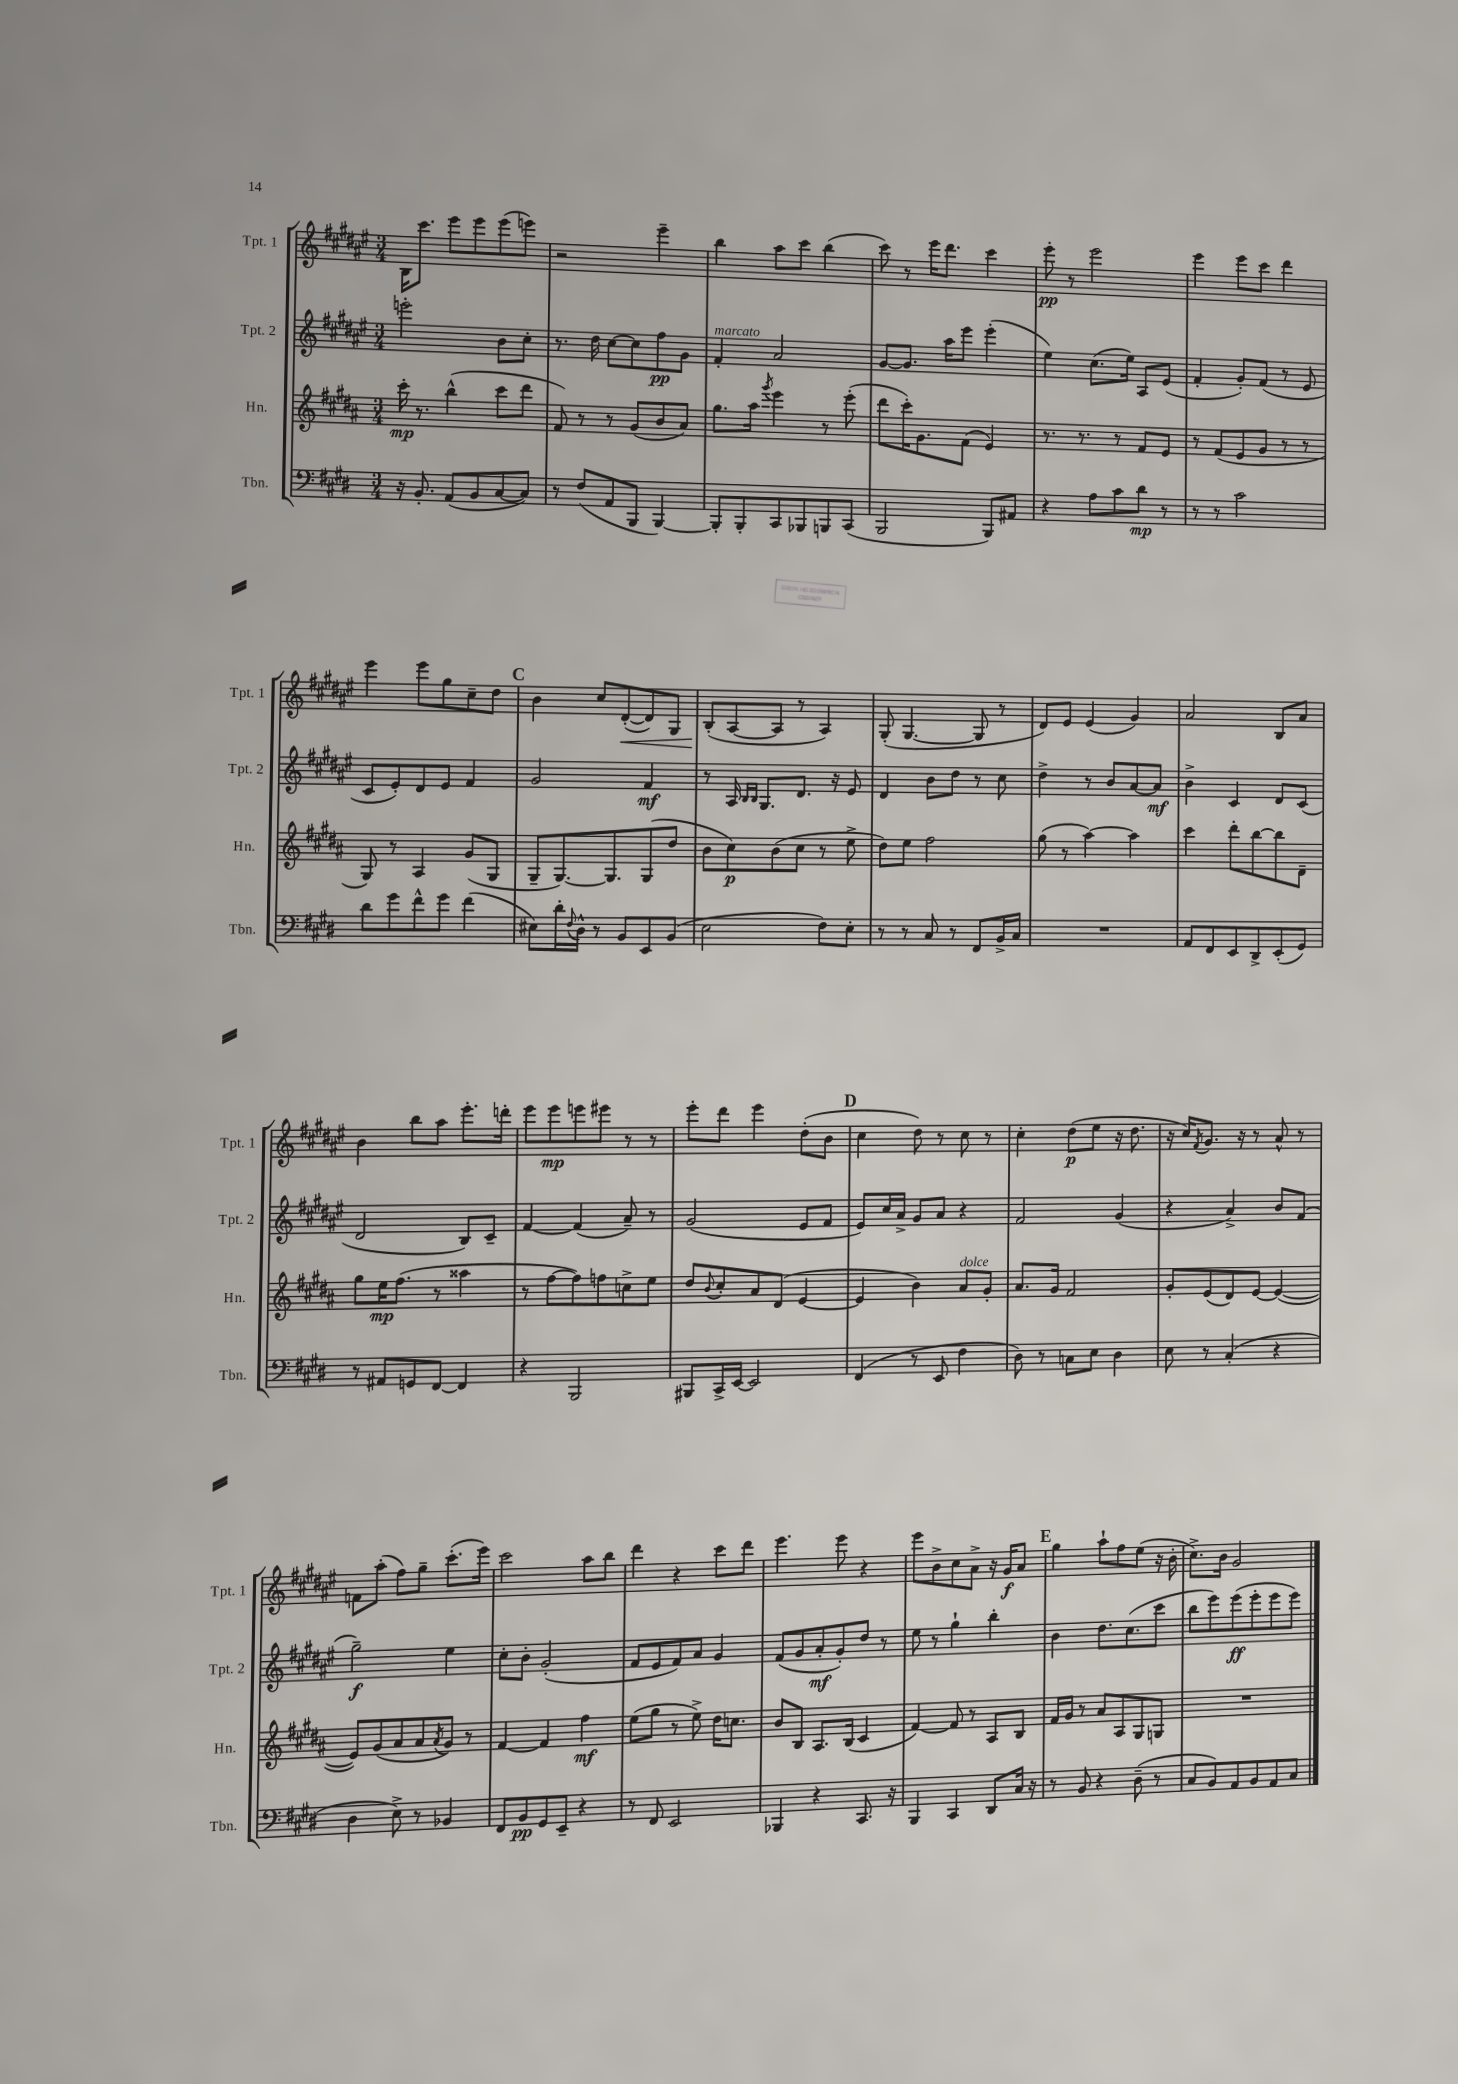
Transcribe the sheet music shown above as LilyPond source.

<<
\new StaffGroup <<
\new Staff = "s0" \with { instrumentName = "Tpt. 1" shortInstrumentName = "Tpt. 1" } {
    \clef treble \key fis \major \numericTimeSignature \time 3/4
    b16 cis'''8. eis'''8 eis'''8 eis'''8( e'''8) |
    r2 eis'''4-- |
    b''4 ais''8 cis'''8 b''4( |
    cis'''8) r8 eis'''16 dis'''8. cis'''4 |
    eis'''8-.\pp r8 eis'''2 |
    eis'''4 eis'''8 cis'''8 dis'''4 |
    eis'''4 eis'''8 gis''8 cis''8-- dis''8 |
    \mark \markup { \bold "C" } b'4 cis''8 dis'8~-.\<( dis'8) gis8 |
    b8-.\!( ais8~ ais8 r8 ais4) |
    gis8-.( gis4.~ gis8 r8 |
    dis'8) eis'8 eis'4( gis'4) |
    ais'2 b8 ais'8 |
    b'4 b''8 ais''8 eis'''8.-. d'''16-. |
    eis'''8 eis'''8\mp e'''8 eis'''8 r8 r8 |
    eis'''8-. dis'''8 eis'''4 dis''8-.( b'8 |
    \mark \markup { \bold "D" } cis''4 dis''8) r8 cis''8 r8 |
    cis''4-. dis''8\p( eis''8 r16 dis''8. |
    r16 cis''16) \acciaccatura { fis'8 } gis'8. r16 r8 ais'8-^ r8 |
    f'8 ais''8-.( fis''8) gis''8-- cis'''8.-.( eis'''16) |
    cis'''2 ais''8 b''8 |
    dis'''4 r4 cis'''8 dis'''8 |
    eis'''4. eis'''8 r4 |
    eis'''8 b'8-> cis''8 ais'8-> r16 gis'16\f ais'8 |
    \mark \markup { \bold "E" } gis''4 ais''8-! fis''8 eis''8( r16 b'16-. |
    cis''8.->) b'16 gis'2 \bar "|." |
}
\new Staff = "s1" \with { instrumentName = "Tpt. 2" shortInstrumentName = "Tpt. 2" } {
    \clef treble \key fis \major \numericTimeSignature \time 3/4
    e'''2-. b'8 cis''8-. |
    r8. dis''16 cis''8~ cis''8 fis''8\pp gis'8 |
    fis'4-.^\markup { \italic "marcato" } ais'2 |
    gis'8~ gis'8. ais''16 eis'''8 eis'''4-.( |
    eis''4) cis''8.( eis''16) ais8 eis'8( |
    fis'4-. gis'8-.) fis'8( r8 eis'8 |
    cis'8 eis'8-.) dis'8 eis'8 fis'4 |
    \mark \markup { \bold "C" } gis'2 fis'4\mf |
    r8 ais16 \grace { b16 b16 } gis8. dis'8. r16 eis'8 |
    dis'4 b'8 dis''8 r8 cis''8 |
    dis''4-> r8 b'8 ais'8~ ais'8\mf |
    b'4-> cis'4 dis'8 cis'8( |
    dis'2 b8) cis'8-- |
    fis'4~ fis'4( ais'8--) r8 |
    gis'2( eis'8 fis'8 |
    \mark \markup { \bold "D" } eis'8) cis''16 ais'16-> gis'8 ais'8 r4 |
    fis'2 gis'4( |
    r4 ais'4->) b'8 fis'8( |
    gis''2--\f) eis''4 |
    cis''8-. b'8-. gis'2-.( |
    fis'8 eis'8 fis'8) ais'8 gis'4 |
    fis'8( gis'8 ais'8-.\mf gis'8-.) dis''8 r8 |
    eis''8 r8 gis''4-! b''4-. |
    \mark \markup { \bold "E" } b'4 dis''8. cis''8.( cis'''8 |
    b''8 eis'''8) eis'''8\ff( eis'''8-. eis'''8 eis'''8) \bar "|." |
}
\new Staff = "s2" \with { instrumentName = "Hn." shortInstrumentName = "Hn." } {
    \clef treble \key b \major \numericTimeSignature \time 3/4
    cis'''16-.\mp r8. b''4-^( cis'''8 dis'''8 |
    fis'8) r8 r8 gis'8( b'8 ais'8) |
    gis''8. ais''16 \acciaccatura { gis'''8 } e'''4 r8 e'''8-.( |
    dis'''8 cis'''16-.) gis'8. fis'8( e'4) |
    r8. r8. r8 fis'8 e'8 |
    r8 fis'8( e'8 gis'8 r8 r8 |
    gis8) r8 ais4 gis'8( gis8 |
    \mark \markup { \bold "C" } gis8-- gis8.~) gis8. gis8( dis''8 |
    b'8 cis''8\p) b'8( cis''8 r8 e''8-> |
    dis''8) e''8 fis''2 |
    gis''8( r8 ais''4~) ais''4 |
    cis'''4 dis'''8-. b''8~ b''8 dis'8-- |
    gis''8 e''16\mp fis''8.( r8 aisis''4 |
    r8 fis''8~ fis''8) f''8 c''8-> e''8 |
    dis''8 \appoggiatura { b'8 } cis''8-. ais'8 dis'8( e'4~ |
    \mark \markup { \bold "D" } e'4 b'4) ais'8^\markup { \italic "dolce" } gis'8-. |
    ais'8. gis'16 fis'2 |
    gis'8-. e'8( dis'8) e'8~ e'4~( |
    e'8) gis'8( ais'8 ais'8 \acciaccatura { ais'8 } gis'8) r8 |
    fis'4~ fis'4 fis''4\mf |
    e''8( gis''8 r8 e''8->) dis''16 c''8. |
    b'8 b8 ais8. b16( cis'4 |
    fis'4~) fis'8 r8 ais8 b8 |
    \mark \markup { \bold "E" } fis'16 gis'16 r8 ais'8 ais8 gis8 g8 |
    R2. \bar "|." |
}
\new Staff = "s3" \with { instrumentName = "Tbn." shortInstrumentName = "Tbn." } {
    \clef bass \key e \major \numericTimeSignature \time 3/4
    r16 b,8.-. a,8( b,8 cis8~ cis8) |
    r8 fis8( a,8 b,,8 b,,4~) |
    b,,8-. b,,8-. cis,8 bes,,8 b,,8 cis,8( |
    b,,2 b,,8) ais,8 |
    r4 a8 cis'8 dis'8\mp r8 |
    r8 r8 cis'2 |
    dis'8 gis'8 fis'8-^ gis'8 fis'4( |
    \mark \markup { \bold "C" } eis8) dis'16-. \appoggiatura { fis8 } dis16-^ r8 b,8 e,8 b,8( |
    e2 fis8) e8-. |
    r8 r8 cis8 r8 fis,8 b,16-> cis16 |
    R2. |
    a,8 fis,8 e,8 dis,8-> e,8-.( gis,8) |
    r8 ais,8 g,8 fis,8~ fis,4 |
    r4 b,,2 |
    bis,,8 cis,16-> e,16~ e,2 |
    \mark \markup { \bold "D" } fis,4( r8 e,8 fis4 |
    dis8) r8 c8 e8 dis4 |
    e8 r8 cis4-.( r4 |
    dis4 e8->) r8 bes,4 |
    fis,8 b,8\pp gis,8 e,8-- r4 |
    r8 fis,8 e,2 |
    bes,,4 r4 cis,8. r16 |
    b,,4 cis,4 dis,8 cis16 r16 |
    \mark \markup { \bold "E" } r8 b,8 r4 dis8--( r8 |
    cis8 b,8) a,8 b,8 a,8 cis8 \bar "|." |
}
>>
>>
\layout { \context { \Score \remove "Bar_number_engraver" } }
